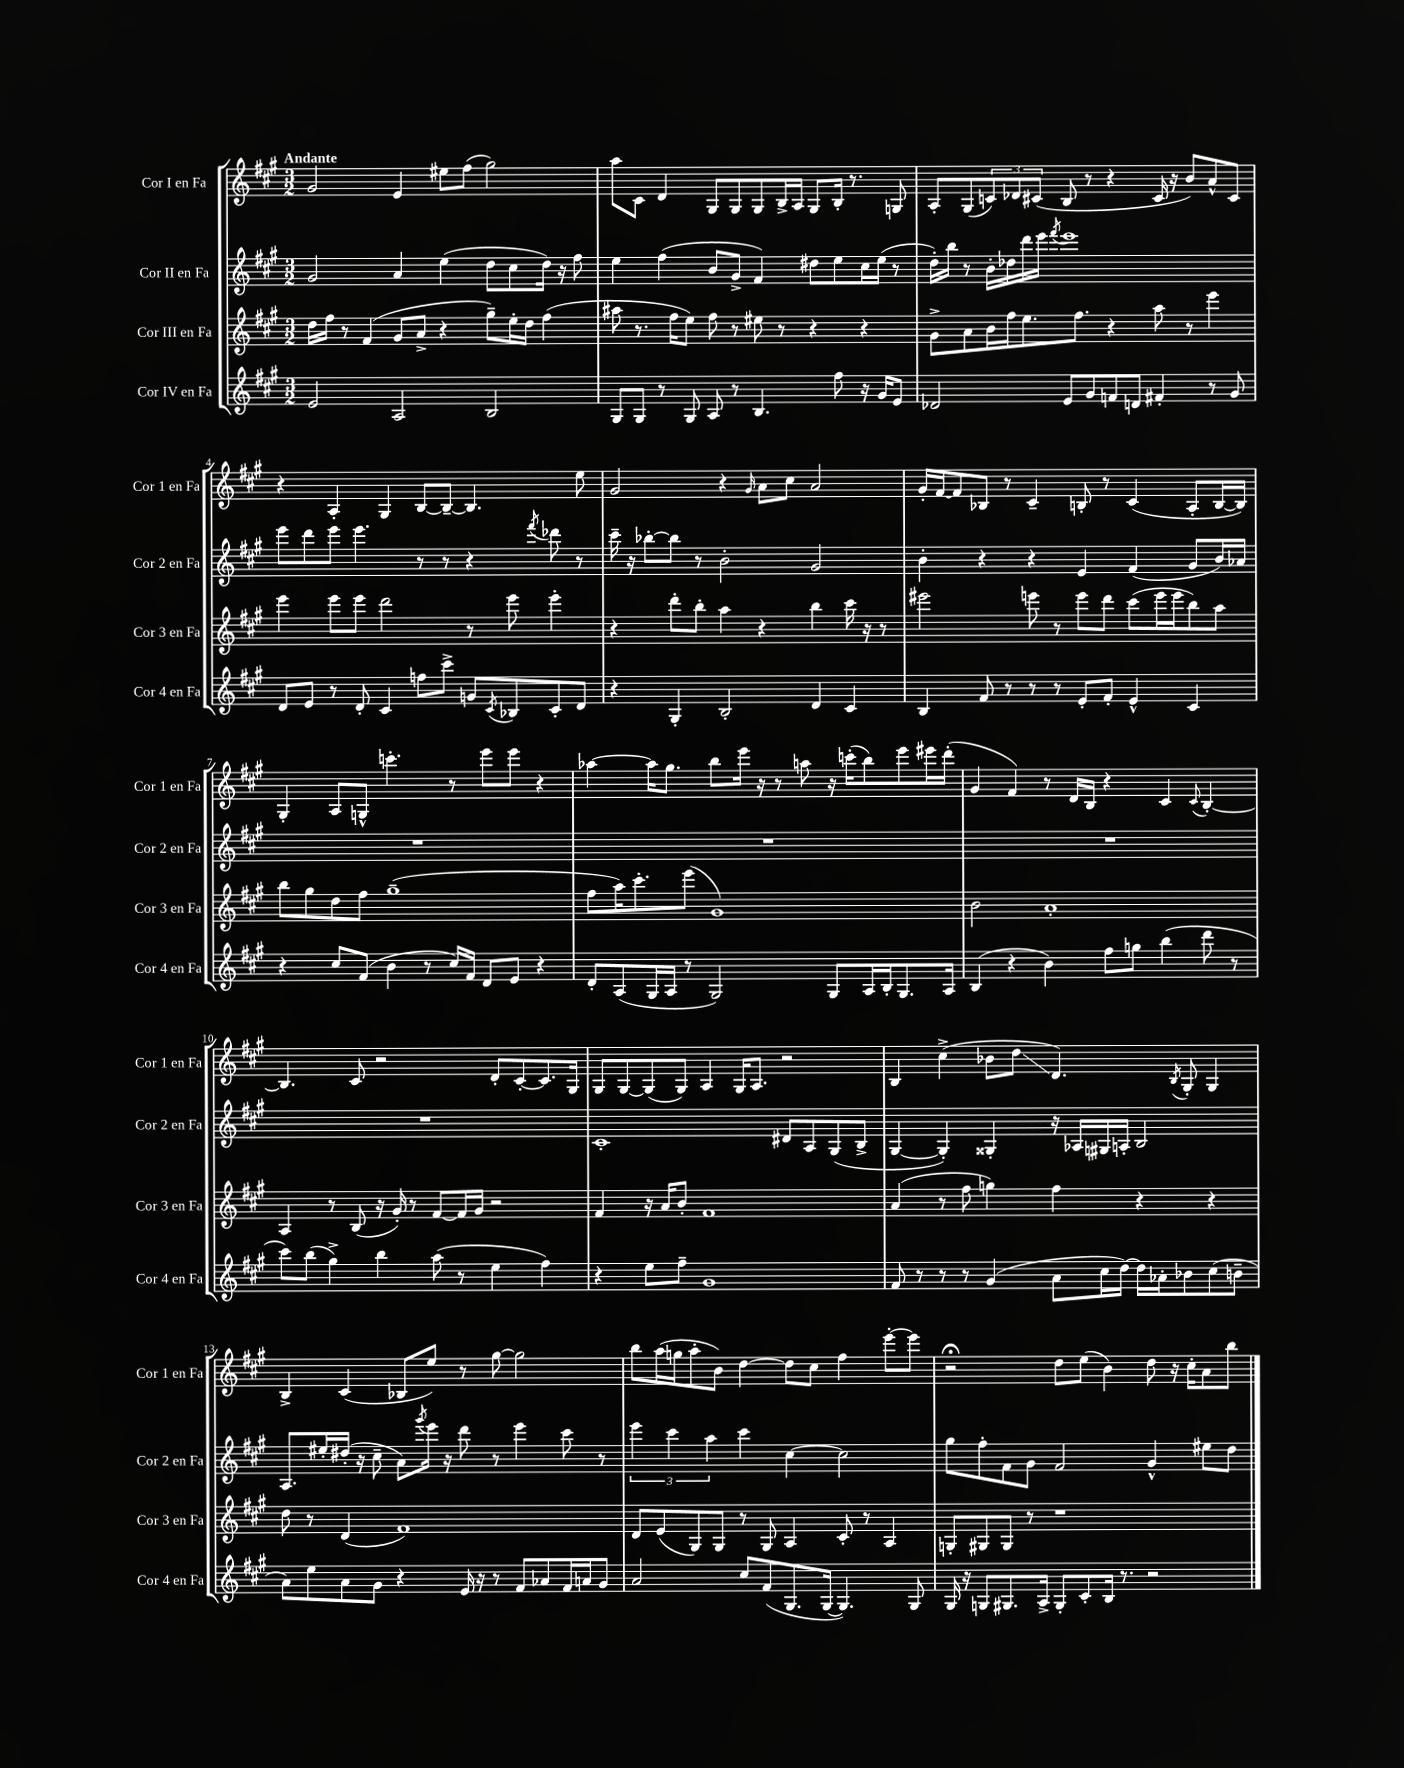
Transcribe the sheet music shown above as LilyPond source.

<<
\new StaffGroup <<
\new Staff = "s0" \with { instrumentName = "Cor I en Fa" shortInstrumentName = "Cor 1 en Fa" } {
    \clef treble \key a \major \numericTimeSignature \time 3/2 \tempo "Andante"
    gis'2 e'4 eis''8 fis''8( gis''2) |
    a''8 cis'8 d'4 gis8 gis8 gis8 b16-> a16 gis8 b16-. r8. g8 |
    a8-. gis8( \tuplet 3/2 { c'8) des'8 cis'8( } b8 r8 r4 cis'16 r16 b'8) a'8-^ cis'8 |
    r4 a4-. gis4 b8~ b8~-- b4. e''8 |
    gis'2 r4 \grace { gis'16 } a'8 cis''8 a'2 |
    gis'16-. fis'16~ fis'8 bes8 r8 cis'4-- b8-. r8 cis'4( a8-. b16~ b16) |
    gis4-. a8 g8-^ c'''4.-. r8 e'''8 e'''8 r4 |
    aes''4~ aes''16 gis''8. b''8 e'''16 r16 r8 a''8 r16 c'''16-.( b''8) e'''8 eis'''16 d'''16-.( |
    gis'4 fis'4) r8 d'16 b16 r4 cis'4 \appoggiatura { cis'8 } b4~-. |
    b4. cis'8 r2 d'8-. cis'8~-. cis'8. gis16 |
    gis8 gis8~ gis8( gis8) a4 gis16 a8. r2 |
    b4 cis''4->( bes'8 d''8\glissando d'4.) \acciaccatura { b8 } gis8-. gis4 |
    b4-> cis'4( bes8 e''8) r8 gis''8~ gis''2 |
    b''8 a''16( g''16 a''8-. b'8) d''4~ d''8 cis''8 fis''4 e'''8~-. e'''8 |
    r2\fermata d''8 e''8( b'4) d''8 r16 cis''16-. a'8 b''8 \bar "|." |
}
\new Staff = "s1" \with { instrumentName = "Cor II en Fa" shortInstrumentName = "Cor 2 en Fa" } {
    \clef treble \key a \major \numericTimeSignature \time 3/2
    gis'2 a'4 e''4( d''8 cis''8 d''16) r16 fis''8 |
    e''4 fis''4( b'8 gis'8-> fis'4) dis''8 e''8 cis''16 e''16( r8 |
    d''16-.) b''16 r8 b'16-. des''16 d'''16 e'''16 \acciaccatura { fis'''8 } e'''1 |
    e'''8 d'''8 e'''8 e'''4. r8 r8 r4 \acciaccatura { fis'''8 } des'''8 r8 |
    cis'''16-- r16 bes''8~-. bes''8 r8 b'2-. gis'2 |
    b'4-. r4 r4 e'4 fis'4( gis'8 b'16) aes'16 |
    R1. |
    R1. |
    R1. |
    R1. |
    cis'1-. dis'8 a8 gis8( b8-> |
    gis4~ gis4-.) gisis4-. r16 aes16 gis16 a16-. b2 |
    a8. eis''16-. dis''16-.( r16 cis''8-- a'8) \acciaccatura { gis'''8 } e'''16 r16 d'''8 r8 e'''4 cis'''8 r8 |
    \tuplet 3/2 { e'''4 cis'''4 a''4 } cis'''4 cis''4~ cis''2 |
    gis''8 fis''8-. fis'8 gis'8 fis'2 gis'4-^ eis''8 d''8 \bar "|." |
}
\new Staff = "s2" \with { instrumentName = "Cor III en Fa" shortInstrumentName = "Cor 3 en Fa" } {
    \clef treble \key a \major \numericTimeSignature \time 3/2
    d''16 fis''16 r8 fis'4( gis'8 a'8-> r4 gis''8--) e''16-. d''16 fis''4( |
    ais''8 r8. fis''16 e''8) fis''8 r8 eis''8 r8 r4 r4 |
    gis'8-> a'8 b'16 fis''16 e''8. fis''8. r4 a''8 r8 e'''4 |
    e'''4 e'''8 e'''8 d'''2 r8 e'''8 e'''4-. |
    r4 d'''8-. b''8-. a''4 r4 b''4 cis'''16 r16 r8 |
    eis'''2 e'''8 r8 e'''8 d'''8 cis'''8( e'''16 e'''16 b''8) a''8 |
    b''8 gis''8 d''8 fis''8 gis''1--( |
    fis''8 a''16) cis'''8.-. e'''8( gis'1) |
    b'2 a'1-. |
    a4 r8 b8( r16 gis'16-.) r8 fis'8~ fis'16 gis'16 r2 |
    fis'4 r16 a'16 b'8-. fis'1 |
    a'4( r8 fis''8 g''4) fis''4 r4 r4 |
    d''8 r8 d'4( fis'1) |
    d'8 e'8( gis8) gis8 r8 gis8 a4 cis'8-. r8 a4 |
    g8-. gis8 gis8 r8 r1 \bar "|." |
}
\new Staff = "s3" \with { instrumentName = "Cor IV en Fa" shortInstrumentName = "Cor 4 en Fa" } {
    \clef treble \key a \major \numericTimeSignature \time 3/2
    e'2 a2 b2 |
    gis8 gis8 r8 gis8 a8 r8 b4. fis''8 r16 gis'16 e'8 |
    des'2 e'8 gis'8 f'8 d'8 fis'4-. r8 gis'8 |
    d'8 e'8 r8 d'8-. cis'4 f''8 cis'''8-> g'8 \acciaccatura { cis'8 } bes8 cis'8-. d'8 |
    r4 gis4-. b2-. d'4 cis'4 |
    b4 fis'8 r8 r8 r8 e'8-. fis'8-. e'4-^ cis'4 |
    r4 cis''8 fis'8( b'4 r8 cis''16) fis'16 d'8 e'8 r4 |
    d'8-. a8( gis16 a16 r8 gis2) gis8 a16 b16-. gis8. a16 |
    b4( r4 b'4) fis''8 g''8 b''4( d'''8 r8 |
    cis'''8) b''8( gis''4->) b''4 a''8( r8 e''4 fis''4) |
    r4 e''8 fis''8-- gis'1 |
    fis'8 r8 r8 r8 gis'4( a'8 cis''16 d''16~) d''16 aes'16-. bes'8 cis''8( b'8-- |
    a'8) e''8 a'8 gis'8 r4 e'16 r16 r8 fis'8 aes'8 fis'16 a'16 gis'8 |
    a'2 cis''8 fis'8( gis8. gis16~ gis4.) gis8 |
    gis16 r16 g8 gis8. a16-> gis8-. cis'8-. b16 r8. r2 \bar "|." |
}
>>
>>
